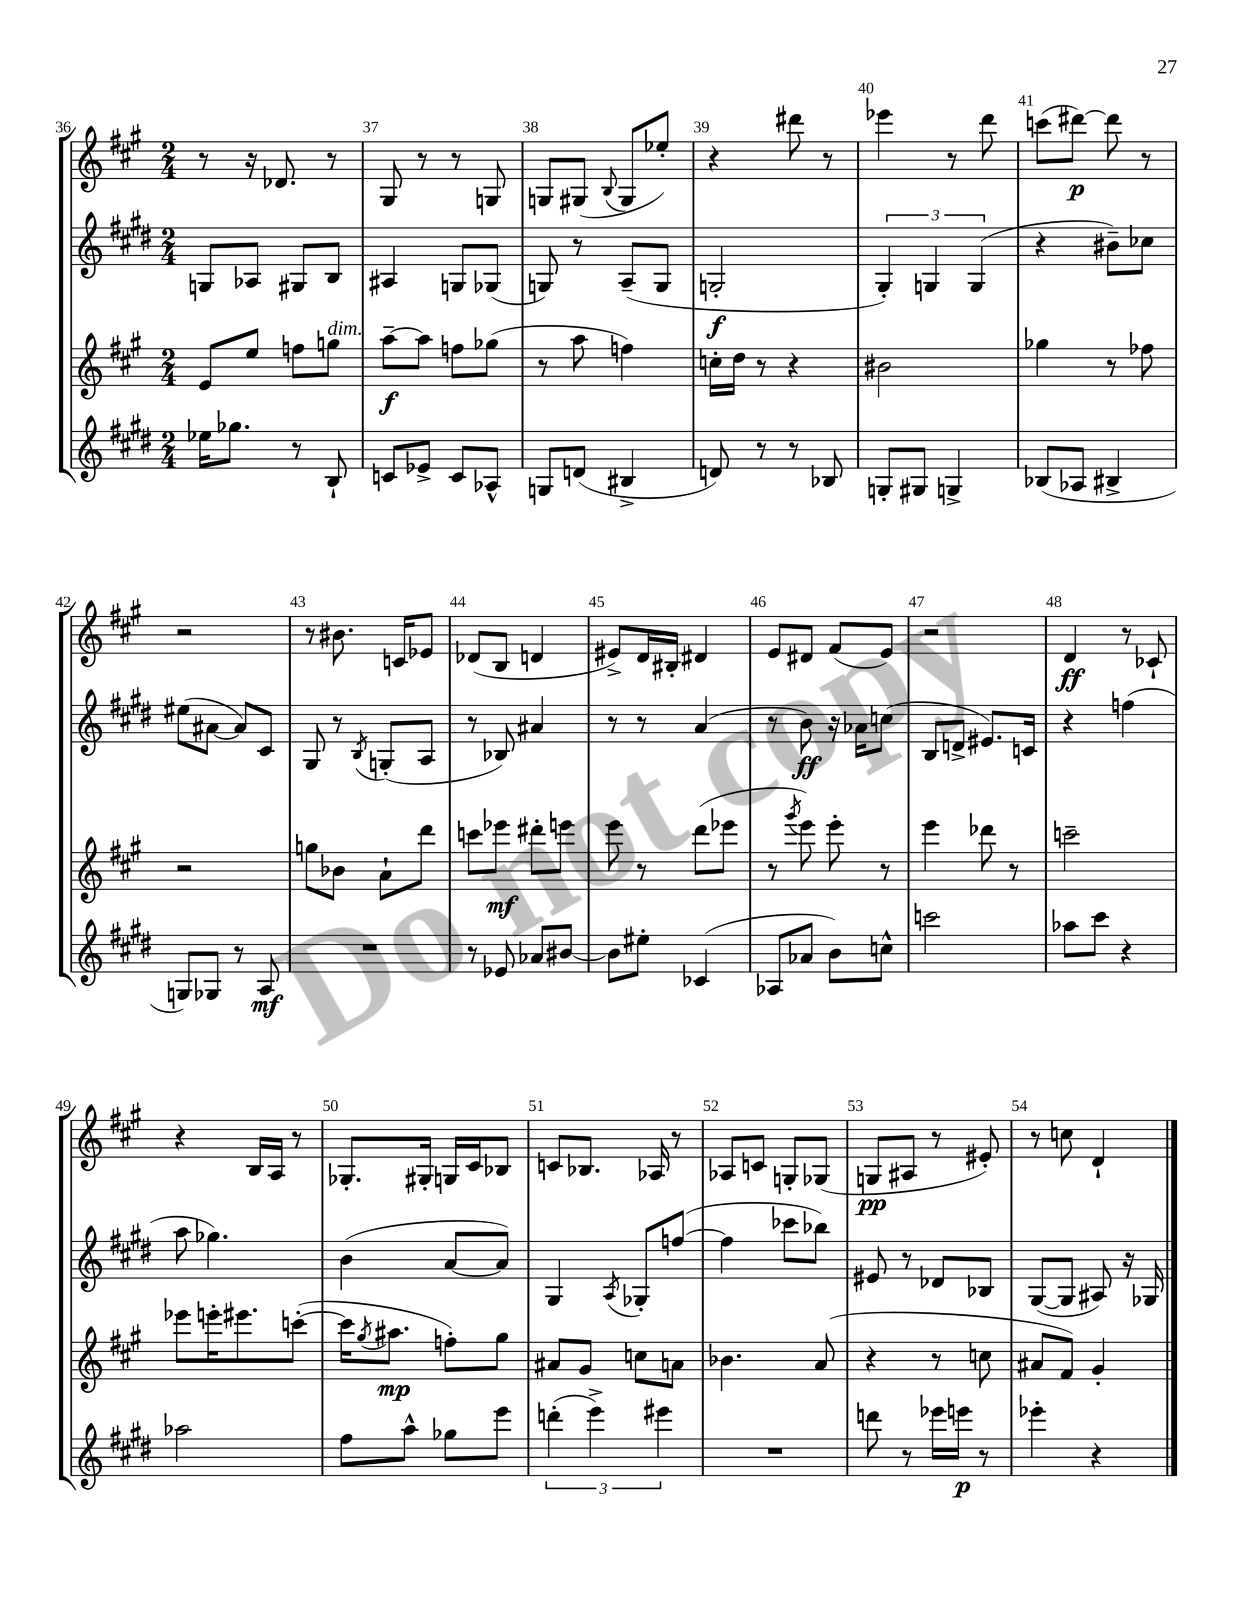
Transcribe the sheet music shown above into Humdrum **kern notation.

**kern	**dynam	**kern	**dynam	**kern	**dynam	**kern	**dynam
*part4	*part4	*part3	*part3	*part2	*part2	*part1	*part1
*staff4	*staff4	*staff3	*staff3	*staff2	*staff2	*staff1	*staff1
*clefG2	*	*clefG2	*	*clefG2	*	*clefG2	*
*k[f#c#g#d#]	*	*k[f#c#g#]	*	*k[f#c#g#d#]	*	*k[f#c#g#]	*
*M2/4	*	*M2/4	*	*M2/4	*	*M2/4	*
=36	=36	=36	=36	=36	=36	=36	=36
16ee-X\KL	.	8e/L	.	8Gn/L	.	8r	.
8.gg-X\J	.	.	.	.	.	.	.
.	.	8ee/J	.	8A-X/J	.	16r	.
.	.	.	.	.	.	8.d-X/	.
8r	.	8ffn\L	.	8G#X/L	.	.	.
!	!	!LO:TX:a:i:t=dim.	!	!	!	!	!
8B`/	.	8ggn\J	.	8B/J	.	8r	.
=37	=37	=37	=37	=37	=37	=37	=37
8cn/L	.	[8aa~\L	f	4A#X/	.	8G#/	.
8e-X^/J	.	8aa\J]	.	.	.	8r	.
8c/L	.	8ffn\L	.	8Gn/L	.	8r	.
8A-X^^/J	.	(8gg-X\J	.	(8G-X/J	.	8Gn/	.
=38	=38	=38	=38	=38	=38	=38	=38
8Gn/L	.	8r	.	8Gn/)	.	8Gn/L	.
(8dn/J	.	8aa\	.	8r	.	(8G#X/J	.
.	.	.	.	.	.	8qqB/	.
4B#X^/	.	4ffn\)	.	(8A~/L	.	8G#/L	.
.	.	.	.	8G/J	.	8ee-X'/J)	.
=39	=39	=39	=39	=39	=39	=39	=39
8dn/)	.	16ccn'\LL	.	2Gn'/	f	4r	.
.	.	16dd\JJ	.	.	.	.	.
8r	.	8r	.	.	.	.	.
8r	.	4r	.	.	.	8ddd#X\	.
8B-X/	.	.	.	.	.	8r	.
=40	=40	=40	=40	=40	=40	=40	=40
8Gn'/L	.	2b#X\	.	6G#'/)	.	4eee-X\	.
8G#X/J	.	.	.	.	.	.	.
.	.	.	.	6Gn/	.	.	.
4Gn^/	.	.	.	.	.	8r	.
.	.	.	.	(6G/	.	.	.
.	.	.	.	.	.	8ddd\	.
=41	=41	=41	=41	=41	=41	=41	=41
(8B-X/L	.	4gg-X\	.	4r	.	(8cccn\L	.
8A-X/J	.	.	.	.	.	[8ddd#X\J)	p
4B#X^/	.	8r	.	8b#X~\L)	.	8ddd#\]	.
.	.	8ff-X\	.	8cc-X\J	.	8r	.
!!LO:LB:g=z
=42	=42	=42	=42	=42	=42	=42	=42
8Gn/L)	.	2r	.	(8ee#X\L	.	2r	.
8G-X/J	.	.	.	[8a#X\J	.	.	.
8r	.	.	.	8a#/L])	.	.	.
8A/	mf	.	.	8c#/J	.	.	.
=43	=43	=43	=43	=43	=43	=43	=43
2r	.	8ggn\L	.	8G#/	.	8r	.
.	.	8b-X\J	.	8r	.	8.b#X\	.
.	.	.	.	8qB/	.	.	.
.	.	8a`\L	.	(8Gn'/L	.	.	.
.	.	.	.	.	.	16cn/KL	.
.	.	8ddd\J	.	8A/J	.	8e-X/J	.
=44	=44	=44	=44	=44	=44	=44	=44
8r	.	8cccn\L	.	8r	.	(8d-X/L	.
8e-X/	.	8eee-X\J	mf	8B-X/)	.	8B/J	.
8a-X/L	.	8ddd#X'\L	.	4a#X/	.	4dn/	.
[8b#X/J	.	8eeen\J	.	.	.	.	.
=45	=45	=45	=45	=45	=45	=45	=45
8b#\L]	.	8eee\	.	8r	.	8e#X^/L)	.
8ee#X'\J	.	8r	.	8r	.	16d/L	.
.	.	.	.	.	.	16B#X'/JJ	.
(4c-X/	.	(8ddd\L	.	(4a/	.	4d#X/	.
.	.	8eee-X\J	.	.	.	.	.
=46	=46	=46	=46	=46	=46	=46	=46
8A-X/L	.	8r	.	8r	.	8e/L	.
.	.	8qggg#/	.	.	.	.	.
8a-X/J	.	8eee\)	.	8b\)	ff	8d#X/J	.
8b\L)	.	8eee'\	.	16r	.	(8f#/L	.
.	.	.	.	16a-X\KL	.	.	.
8ccn^^\J	.	8r	.	(8ccn\J	.	8e/J)	.
=47	=47	=47	=47	=47	=47	=47	=47
2cccn\	.	4eee\	.	8B/L	.	2r	.
.	.	.	.	8dn^/J	.	.	.
.	.	8ddd-X\	.	8.e#X/L)	.	.	.
.	.	8r	.	.	.	.	.
.	.	.	.	16cn/Jk	.	.	.
=48	=48	=48	=48	=48	=48	=48	=48
8aa-X\L	.	2cccn~\	.	4r	.	4d/	ff
8ccc#\J	.	.	.	.	.	.	.
4r	.	.	.	(4ffn\	.	8r	.
.	.	.	.	.	.	8c-X`/	.
!!LO:LB:g=z
=49	=49	=49	=49	=49	=49	=49	=49
2aa-X\	.	8eee-X\L	.	8aa\	.	4r	.
.	.	16eeen'\K	.	4.gg-X\)	.	.	.
.	.	8.eee#X\	.	.	.	.	.
.	.	.	.	.	.	16B/LL	.
.	.	.	.	.	.	16A/JJ	.
.	.	([8cccn'\J	.	.	.	8r	.
=50	=50	=50	=50	=50	=50	=50	=50
8ff#\L	.	16ccc\KL]	.	(4b\	.	8.G-X'/L	.
.	.	8qgg#/	.	.	.	.	.
.	.	8.aa#X\J	mp	.	.	.	.
8aa^^\J	.	.	.	.	.	.	.
.	.	.	.	.	.	16G#X'/Jk	.
8gg-X\L	.	8ffn'\L)	.	[8a/L	.	16Gn/LL	.
.	.	.	.	.	.	16c#/J	.
8eee\J	.	8gg#\J	.	8a/J])	.	8B-X/J	.
=51	=51	=51	=51	=51	=51	=51	=51
(6dddn'\	.	8a#X/L	.	4G#/	.	8cn/L	.
.	.	8g#/J	.	.	.	8.B-X/J	.
6eee^\)	.	.	.	.	.	.	.
.	.	.	.	8qA/	.	.	.
.	.	8ccn\L	.	8G-X'/L	.	.	.
.	.	.	.	.	.	16A-X/	.
6eee#X\	.	.	.	.	.	.	.
.	.	8an\J	.	([8ffn/J	.	8r	.
=52	=52	=52	=52	=52	=52	=52	=52
2r	.	4.b-X\	.	4ff\]	.	8A-X/L	.
.	.	.	.	.	.	8cn/J	.
.	.	.	.	8ccc-X\L	.	8Gn'/L	.
.	.	(8a/	.	8bb-X\J)	.	(8G-X/J	.
=53	=53	=53	=53	=53	=53	=53	=53
8dddn\	.	4r	.	8e#X/	.	8Gn/L	pp
8r	.	.	.	8r	.	8A#X/J	.
16eee-X\LL	.	8r	.	8d-X/L	.	8r	.
16eeen\JJ	p	.	.	.	.	.	.
8r	.	8ccn\	.	8B-X/J	.	8e#X'/)	.
=54	=54	=54	=54	=54	=54	=54	=54
4eee-X'\	.	8a#X/L	.	([8G#/L	.	8r	.
.	.	8f#/J)	.	8G#/J]	.	8ccn\	.
4r	.	4g#'/	.	8A#X/)	.	4d`/	.
.	.	.	.	16r	.	.	.
.	.	.	.	16G-X/	.	.	.
==	==	==	==	==	==	==	==
*-	*-	*-	*-	*-	*-	*-	*-
